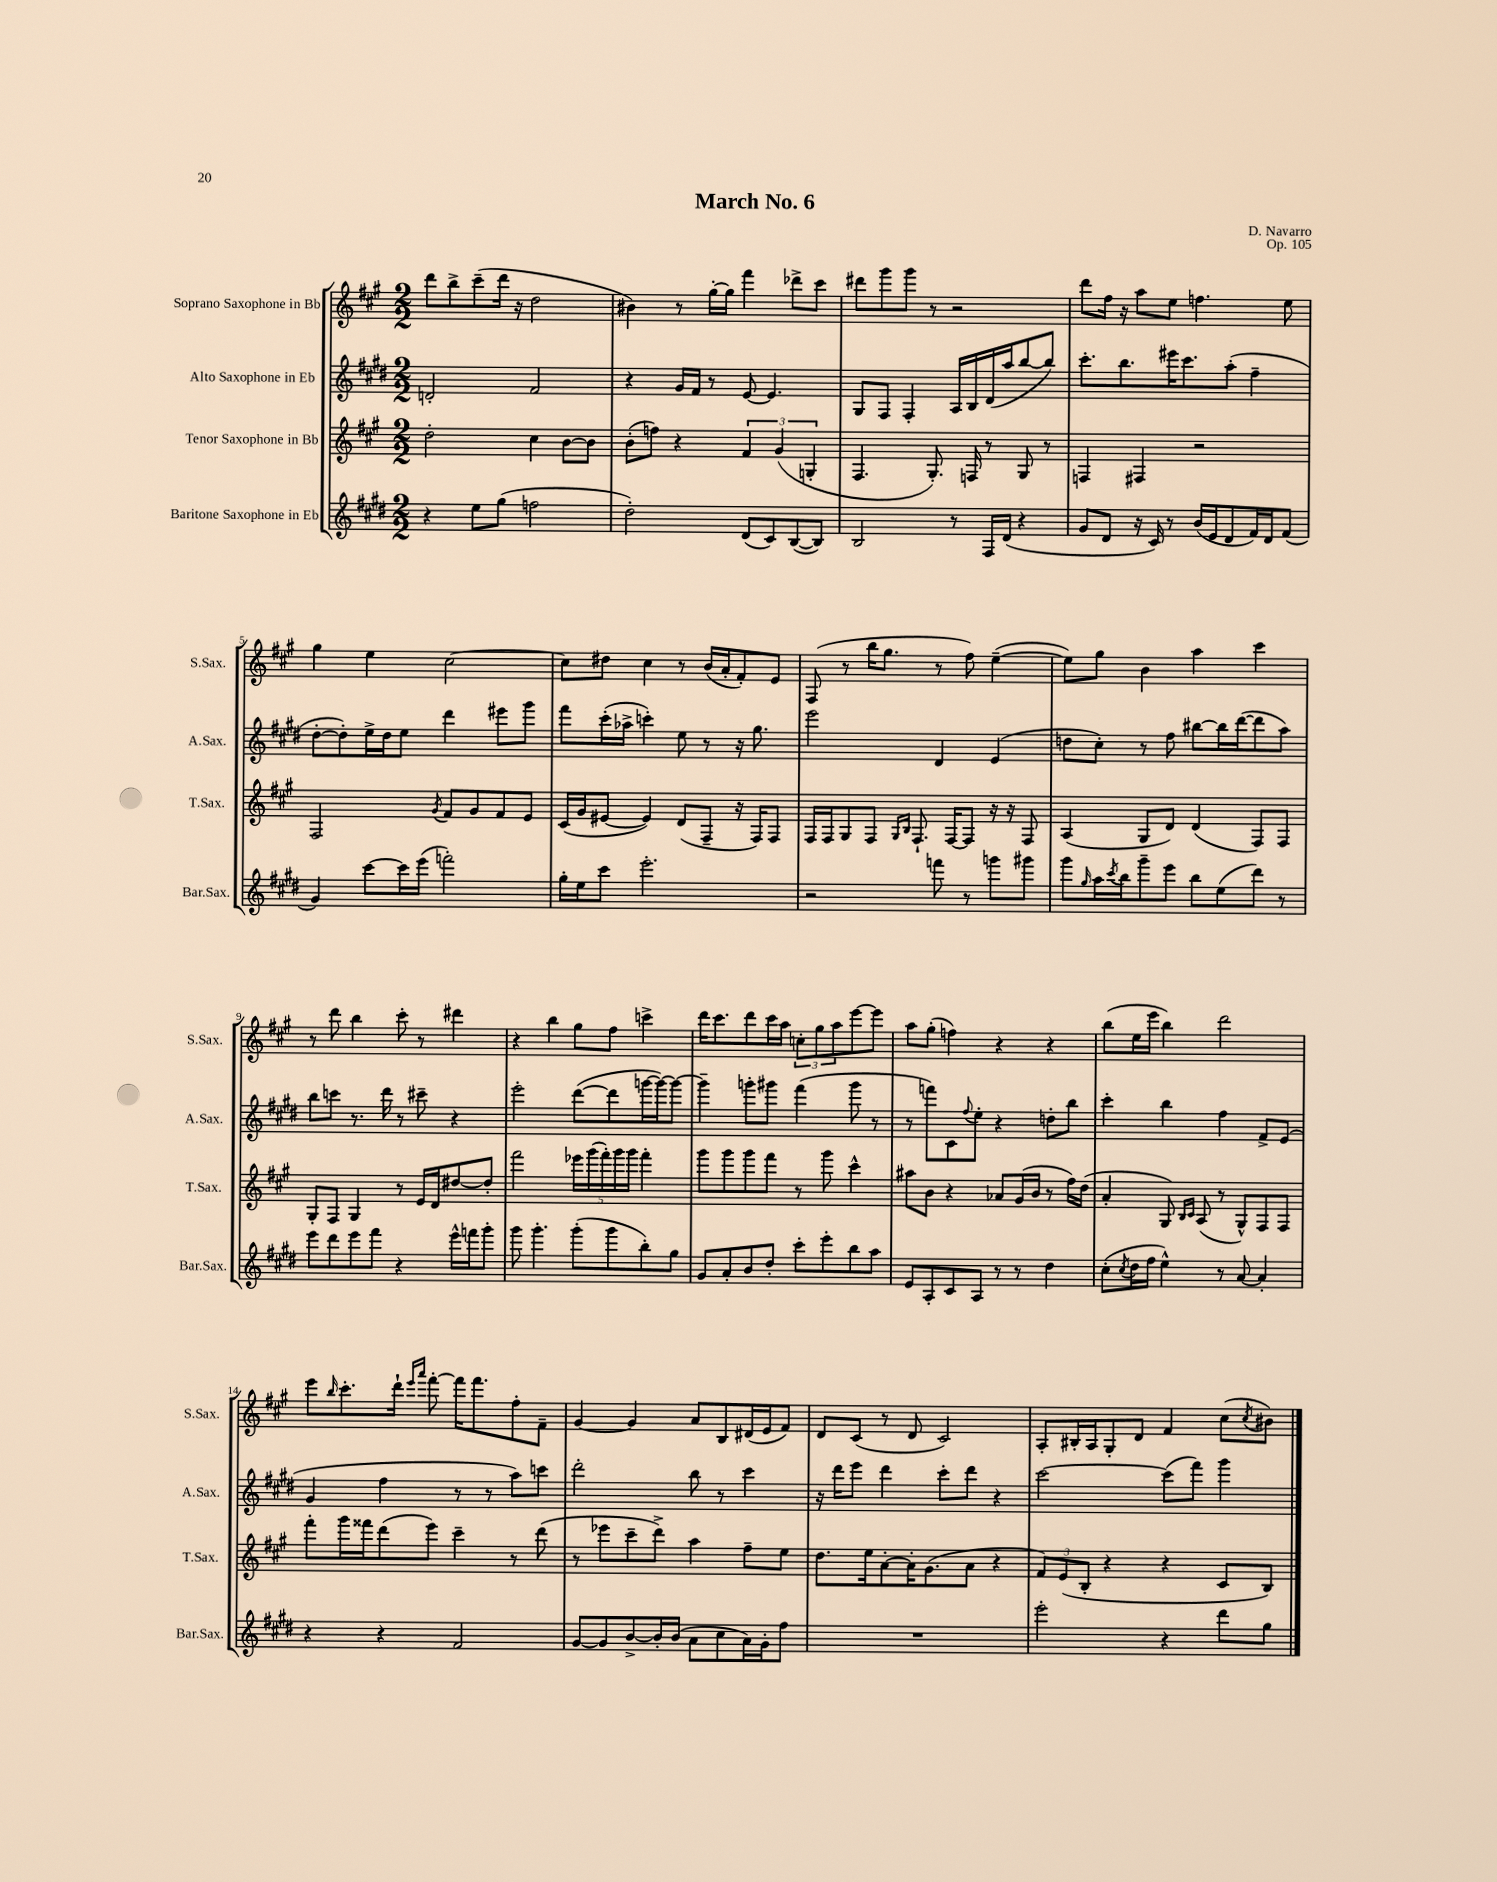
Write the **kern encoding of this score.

**kern	**kern	**kern	**kern
*part4	*part3	*part2	*part1
*staff4	*staff3	*staff2	*staff1
*I"Baritone Saxophone in Eb	*I"Tenor Saxophone in Bb	*I"Alto Saxophone in Eb	*I"Soprano Saxophone in Bb
*I'Bar.Sax.	*I'T.Sax.	*I'A.Sax.	*I'S.Sax.
*clefG2	*clefG2	*clefG2	*clefG2
*k[f#c#g#d#]	*k[f#c#g#]	*k[f#c#g#d#]	*k[f#c#g#]
*M2/2	*M2/2	*M2/2	*M2/2
=1	=1	=1	=1
4r	2dd'\	2dn'/	8ddd\L
.	.	.	8bb^\
8ee\L	.	.	(8ccc#~\
(8gg#\J	.	.	16ddd\Jk
.	.	.	16r
2ffn\	4cc#\	2f#/	2dd\
.	[8b\L	.	.
.	8b\J]	.	.
=2	=2	=2	=2
2dd#'\)	(8b'\L	4r	4b#X\)
.	8ffn\J)	.	.
.	4r	16g#/LL	8r
.	.	16f#/JJ	.
.	.	8r	[16gg#'\LL
.	.	.	16gg#\JJ]
(8d#/L	6f#/	[8e/	4fff#\
8c#/)	.	4.e/]	.
.	(6g#/	.	.
([8B/	.	.	8ddd-X^\L
.	6Gn'/	.	.
8B/J])	.	.	8ccc#\J
=3	=3	=3	=3
2B/	4.F#/	8G#/L	8ddd#X\L
.	.	8F#/J	8ggg#\
.	.	4F#'/	8ggg#\J
.	8.G#'/)	.	8r
8r	.	16A/LL	2r
.	16Fn/	16B/	.
16F#/LL	8r	(16d#/	.
(16d#/JJ	.	16aa/J	.
4r	8G#/	[8bb/	.
.	8r	8bb/J])	.
=4	=4	=4	=4
8g#/L	4Fn/	8.ccc#'\L	8ddd\L
8d#/J	.	.	16ff#\Jk
.	.	8.bb\	16r
16r	4F#X/	.	8aa\L
16c#/)	.	.	.
8r	.	16eee#X\K	8ee\J
.	.	8.ccc#\	.
(16b/LL	2r	.	4.ffn\
16e/J	.	.	.
8d#/	.	(8aa'\J	.
16f#/L)	.	4ff#~\	.
16d#/J	.	.	.
(8f#/J	.	.	8ee\
!!LO:LB:g=z
=5	=5	=5	=5
4g#/)	2F#/	[8dd#'\L	4gg#\
.	.	8dd#'\])	.
[8ccc#\L	.	16ee^\L	4ee\
.	.	16dd#\J	.
16ccc#\L]	.	8ee\J	.
(16eee\JJ	.	.	.
.	8qg#/	.	.
2fffn'\)	8f#/L	4ddd#\	[2cc#\
.	8g#/	.	.
.	8f#/	8eee#X\L	.
.	8e/J	8ggg#\J	.
=6	=6	=6	=6
16gg#'\LL	(16c#/LL	8fff#\L	8cc#\L]
16ee\J	16g#/J	.	.
8ccc#\J	[8e#X/J	(16ccc#'\L	8dd#X\J
.	.	16aa-X^\JJ	.
2.eee'\	4e#/])	4cccn'\)	4cc#\
.	(8d/L	8ee\	8r
.	8F#~/J	8r	(16b/LL
.	.	.	16a'/J
.	16r	16r	8f#'/)
.	16F#/KL)	8.gg#\	.
.	8F#/J	.	8e/J
=7	=7	=7	=7
2r	16F#/LL	2eee\	(8F#/
.	16F#/J	.	.
.	8G#/	.	8r
.	8F#/J	.	16bb\KL
.	.	.	8.gg#\J
.	16qqG#/LL	.	.
.	16qqB/JJ	.	.
.	8.F#`/	.	.
8fffn\	.	4d#/	8r
.	[16F#/KL	.	.
8r	8F#/J]	.	8ff#\)
8gggn\L	16r	(4e/	([4ee~\
.	16r	.	.
8ggg#X\J	8F#/	.	.
=8	=8	=8	=8
8ggg#\L	(4A/	8ddn\L	8ee\L])
16qqgg#/	.	.	.
16aa\L	.	8cc#'\J)	8gg#\J
8qccc#/	.	.	.
16bb\J	.	.	.
8ggg#~\	8G#/L	8r	4b\
8eee\J	8d/J)	8ff#\	.
8bb\L	(4d/	[8bb#X\L	4aa\
(8ee\	.	16bb#\L]	.
.	.	([16ddd#\J	.
8ddd#\J)	8F#/L)	8ddd#\]	4ccc#\
8r	8F#/J	8aa\J)	.
!!LO:LB:g=z
=9	=9	=9	=9
8eee\L	8G#'/L	8bb\L	8r
8ddd#\	8F#/J	8cccn\J	8ddd\
8eee\	4G#/	8.r	4bb\
8fff#\J	.	.	.
.	.	16ddd#\	.
4r	8r	8r	8ccc#'\
.	16e/LL	8ccc#X~\	8r
.	16d/J	.	.
16eee^^\LL	[8dd#X/	4r	4ddd#X\
16fffn\J	.	.	.
8ggg#'\J	8dd#'/J]	.	.
=10	=10	=10	=10
8ggg#\	2fff#\	2eee'\	4r
4.ggg#'\	.	.	.
.	.	.	4bb\
(8ggg#'\L	20eee-X\LL	([8ddd#\L	8gg#\L
.	(20ggg#\	.	.
.	20fff#'\)	.	.
8ggg#\	.	8ddd#\]	8ff#\J
.	20ggg#\	.	.
.	20ggg#\JJ	.	.
8bb'\)	4fff#'\	[16gggn\L	4cccn^\
.	.	16ggg\J_)	.
8gg#\J	.	8ggg\J_	.
=11	=11	=11	=11
8g#/L	8ggg#\L	4ggg~\]	16ddd\KL
.	.	.	8.ccc#\
8a'/	8ggg#\	.	.
8b/	8ggg#\	8gggn'\L	8ddd\
8dd#'/J	8fff#\J	8ggg#X\J	16ccc#\L
.	.	.	16aa\JJ
8ccc#'\L	8r	(4fff#\	12ccn'\L
.	.	.	12gg#\
8eee'\	8ggg#\	.	.
.	.	.	12aa\
8bb\	4ccc#^^\	8ggg#\	[8eee\
8aa\J	.	8r	8eee\J]
=12	=12	=12	=12
8e/L	8aa#X\L	8r	8aa\L
8A'/	8b\J	8fffn\L)	(8gg#'\J
8c#/	4r	8c#\	4ffn\)
.	.	8qqff#/	.
8A/J	.	8ee'\J	.
8r	8a-X/L	4r	4r
8r	(16g#/L	.	.
.	16b/JJ	.	.
4dd#\	8r	8ddn'\L	4r
.	16ff#\LL)	8bb\J	.
.	(16dd\JJ	.	.
=13	=13	=13	=13
(8cc#'\L	4a'/	4ccc#'\	(8bb\L
8qcc#/	.	.	.
16dd#\L	.	.	16ee\L
16ff#\JJ	.	.	16eee\JJ
4ee^^\)	8G#/)	4bb\	4bb\)
.	16qqB/LL	.	.
.	16qqc#/JJ	.	.
.	(8A/	.	.
8r	8r	4ff#\	2ddd\
[8a/	8G#^^/L)	.	.
4a'/]	8F#/	8f#^/L	.
.	8F#/J	(8e/J	.
!!LO:LB:g=z
=14	=14	=14	=14
4r	8fff#'\L	4g#/	8eee\L
.	.	.	16qqbb/
.	16ggg#\L	.	8.ccc#'\
.	16fff##X\J	.	.
4r	(8ddd\	4ff#\	.
.	.	.	16ddd`\Jk
.	.	.	16qqeee/LL
.	.	.	16qqaaa/JJ
.	8eee\J)	.	[8fff#'\
2f#/	4ccc#~\	8r	16fff#\KL]
.	.	.	8.fff#\
.	.	8r	.
.	8r	8aa\L)	8ff#'\
.	(8ddd\	8cccn\J	8f#~\J
=15	=15	=15	=15
[8g#/L	8r	2ddd#'\	[4g#/
8g#/]	8eee-X\L	.	.
[8b^/	8ccc#~\	.	4g#/]
16b'/L]	8ddd^\J)	.	.
(16b/JJ	.	.	.
8a\L	4aa\	8bb\	8a/L
8cc#\	.	8r	8B/
16a\L)	8ff#~\L	4ccc#\	(16d#X/L
16g#'\J	.	.	16e/J
8ff#\J	8ee\J	.	8f#/J)
=16	=16	=16	=16
1r	8.dd\L	16r	8d/L
.	.	16ddd#\KL	.
.	.	8eee\J	(8c#/J
.	16ee\k	.	.
.	[8a'\	4ddd#\	8r
.	16a'\K]	.	8d/
.	(8.g#\	.	.
.	.	8ccc#'\L	2c#/)
.	8a\J	8ddd#\J	.
.	4r	4r	.
=17	=17	=17	=17
2eee'\	12f#/L)	[2ccc#\	8A'/L
.	(12e/	.	.
.	.	.	16B#X'/L
.	12B'/J	.	.
.	.	.	16A/J
.	4r	.	8G#'/
.	.	.	8d/J
4r	4r	(8ccc#\L]	4f#/
.	.	8fff#\J)	.
8ddd#\L	8c#/L	4ggg#\	(8cc#\L
.	.	.	8qcc#/
8gg#\J	8B/J)	.	8b#X\J)
==	==	==	==
*-	*-	*-	*-
